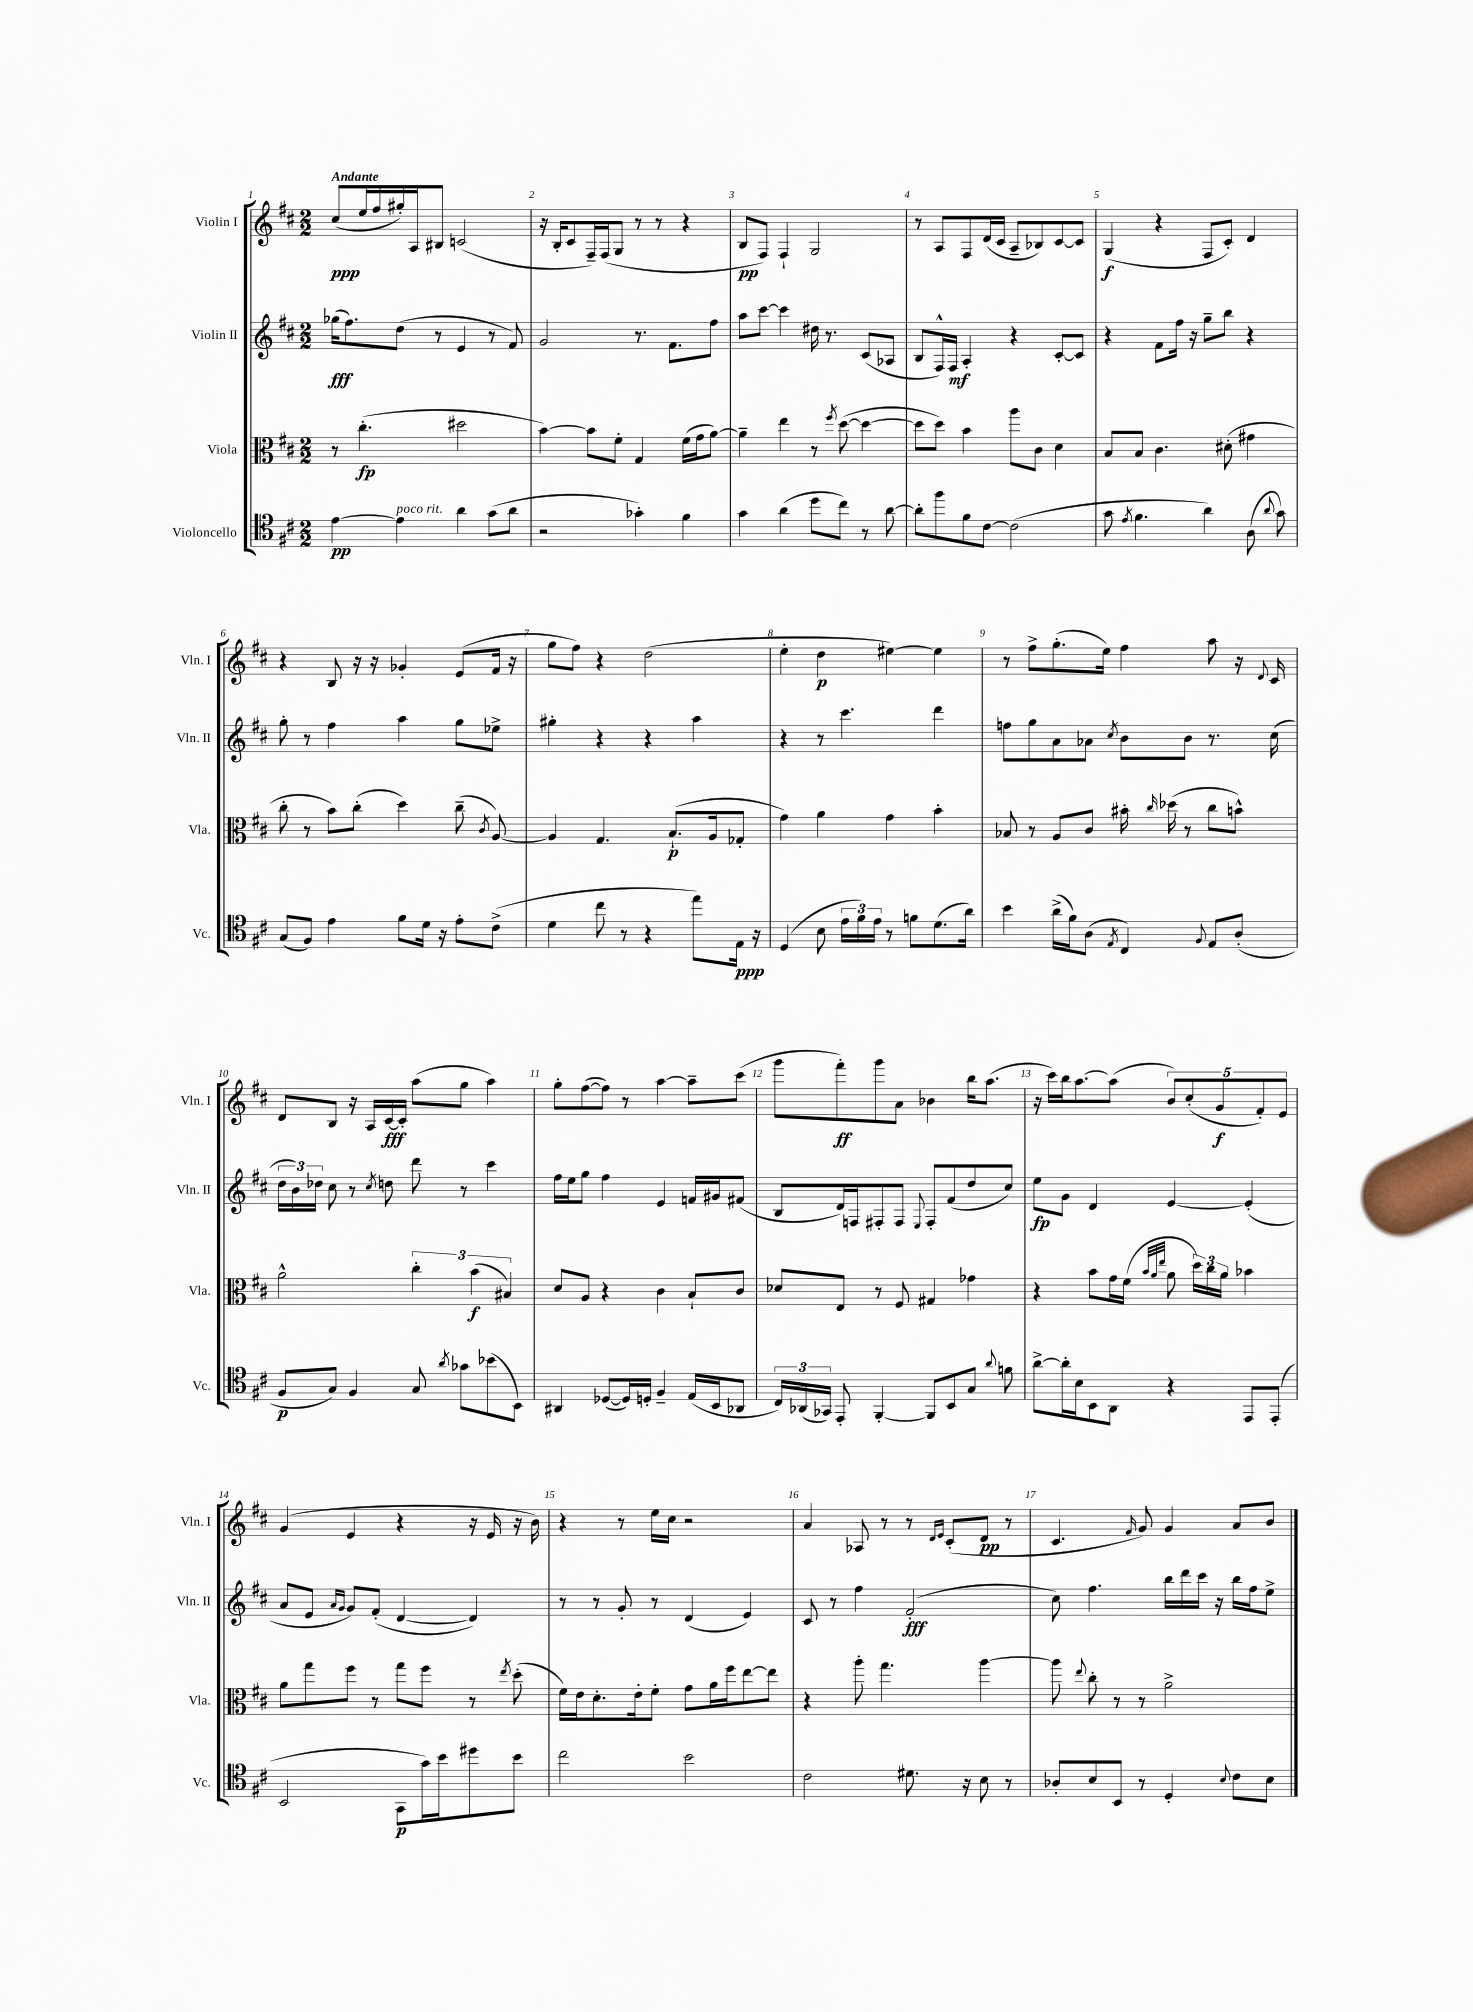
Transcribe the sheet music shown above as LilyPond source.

<<
\new StaffGroup <<
\new Staff = "s0" \with { instrumentName = "Violin I" shortInstrumentName = "Vln. I" } {
    \clef treble \key d \major \numericTimeSignature \time 2/2 \tempo "Andante"
    \autoBeamOff cis''8[\ppp( e''16 fis''16 gis''16-.) a16 bis8] c'2( |
    r16 b16[-. cis'8 fis16--) fis16( g8] r8 r8 r4 |
    b8[\pp fis8]) fis4-! g2 |
    r8 a8[ fis8 d'16( cis'16] a8[-- bes8) cis'8~ cis'8] |
    g4\f( r4 fis8[ cis'8]-.) d'4 |
    r4 b8 r16 r16 ges'4-. e'8[( fis'16] r16 |
    g''8[ fis''8]) r4 d''2( |
    e''4-. d''4\p eis''4~) eis''4 |
    r8 fis''8[-> g''8.-.( e''16]) fis''4 a''8 r16 \appoggiatura { d'8 } cis'16 |
    d'8[ b8] r16 a16[ cis'16~\fff cis'16]-. a''8[( g''8] a''4) |
    g''8[-. fis''8~( fis''8]) r8 a''4~ a''8[-- cis'''8]( |
    g'''8[ fis'''8-.\ff) g'''8 a'8] bes'4 b''16[ a''8.]( |
    r16 cis'''16[) b''16 a''8.~ a''8]( \tuplet 5/4 { b'8[) cis''8-.( g'8\f fis'8-.) e'8] } |
    g'4( e'4 r4 r16 e'16 r16 b'16) |
    r4 r8 e''16[ cis''16] r2 |
    a'4 aes8 r8 r8 \grace { d'16[ e'16] } cis'8[-.( d'8]\pp r8 |
    cis'4. \grace { fis'16 } g'8) g'4 a'8[ b'8] \bar "|." |
}
\new Staff = "s1" \with { instrumentName = "Violin II" shortInstrumentName = "Vln. II" } {
    \clef treble \key d \major \numericTimeSignature \time 2/2
    \autoBeamOff ges''16[\fff( fis''8.) d''8]( r8 e'4 r8 fis'8) |
    g'2 r8. fis'8.[ fis''8] |
    a''8[ cis'''8]~ cis'''4 dis''16 r8. cis'8[( aes8] |
    b8[ fis16-^) fis16]\mf a4-. r4 cis'8[~-. cis'8] |
    r4 fis'8[ fis''16] r16 g''8[-- b''8] r4 |
    g''8-. r8 fis''4 a''4 g''8[ ees''8]-> |
    gis''4-. r4 r4 a''4 |
    r4 r8 cis'''4. d'''4 |
    f''8[ g''8 a'8 aes'8] \acciaccatura { cis''8 } b'8[ b'8] r8. cis''16( |
    \tuplet 3/2 { d''16[ b'16) des''16] } cis''8 r8 \acciaccatura { cis''8 } d''8 d'''8 r8 cis'''4 |
    fis''16[ e''16 g''8] fis''4 e'4 f'16[ gis'16 fis'8]( |
    b8[ d'16) f16 fis8-. fis8] \appoggiatura { e8 } fis8[-. fis'8( d''8 cis''8]) |
    e''8[\fp g'8] d'4 e'4~ e'4-.( |
    a'8[ e'8] \grace { a'16[ g'16] } g'8[) fis'8]-.( d'4~ d'4) |
    r8 r8 g'8-. r8 d'4( e'4) |
    cis'8 r8 fis''4 fis'2-.\fff( |
    cis''8) fis''4. b''16[ d'''16 cis'''16] r16 b''16[ fis''16 e''8]-> \bar "|." |
}
\new Staff = "s2" \with { instrumentName = "Viola" shortInstrumentName = "Vla." } {
    \clef alto \key d \major \numericTimeSignature \time 2/2
    \autoBeamOff r8 cis''4.-.\fp( dis''2 |
    b'4~) b'8[ fis'8]-. g4 fis'16[( g'16 a'8]~) |
    a'4-- e''4 r8 \acciaccatura { fis''8 } d''8~( d''4~ |
    d''8[ d''8]) b'4 a''8[ cis'8] d'4 |
    b8[ b8] cis'4. dis'8-.( gis'4 |
    cis''8-. r8 b'8[) cis''8]-.( d''4) cis''8--( \acciaccatura { cis'8 } a8~) |
    a4 g4. b8.[-!\p( a16 ges8]-. |
    g'4) a'4 g'4 b'4-. |
    bes8 r8 a8[ cis'8] bis'16-. \grace { cis''16 } des''16( r8 cis''8[ b'8]-^) |
    a'2-^ \tuplet 3/2 { cis''4-. b'4\f( bis4) } |
    d'8[ a8] r4 cis'4 b8[-! cis'8] |
    des'8[ e8] r8 fis8 gis4 ges'4 |
    r4 b'8[ g'16 fis'16]( \grace { b'32[ a'32 e''32] } a'8 \tuplet 3/2 { d''16[) cis''16 a'16] } bes'4 |
    a'8[ g''8 fis''8] r8 g''8[ fis''8] r8 \acciaccatura { e''8 } d''8-.( |
    fis'16[) e'16 d'8.-. e'16-. fis'8]-. g'8[ a'16 fis''16 e''8~ e''8] |
    r4 a''8-. g''4. a''4~ |
    a''8 \appoggiatura { e''8 } cis''8-. r8 r8 a'2-> \bar "|." |
}
\new Staff = "s3" \with { instrumentName = "Violoncello" shortInstrumentName = "Vc." } {
    \clef tenor \key d \major \numericTimeSignature \time 2/2
    \autoBeamOff e'4~\pp e'4^\markup { \italic "poco rit." } a'4 g'8[( a'8] |
    r2 ges'4-.) fis'4 |
    g'4 a'4( d''8[ cis''8]) r8 a'8~ |
    a'8[-. fis''8 fis'8 cis'8]~ cis'2( |
    g'8 \acciaccatura { e'8 } fis'4. a'4) a8( \appoggiatura { a'8 } g'8) |
    g8[( fis8]) e'4 fis'8[ d'16] r16 e'8[-. cis'8]->( |
    d'4 cis''8 r8 r4 e''8[) e16]\ppp r16 |
    d4( b8 \tuplet 3/2 { e'16[ fis'16) e'16] } r8 f'8[ d'8.( a'16]) |
    b'4 a'16[->( fis'16) a8]( \acciaccatura { e8 } cis4) \appoggiatura { fis8 } e8[ a8]-.( |
    fis8[\p g8]) fis4 g8 \acciaccatura { a'8 } ges'8[ bes'8( b,8]) |
    ais,4 des8[~( des16) d16]-. fis4-- e16[( b,16 aes,8] |
    \tuplet 3/2 { cis16[) aes,16( ges,16]) } e,8-. fis,4~-. fis,8[ b,8 g8] \appoggiatura { a'8 } f'8 |
    a'8[~-> a'16-. b16 b,8 a,8] r4 e,8[ e,8]-.( |
    b,2 g,8[\p g'16) b'16 dis''8 b'8] |
    cis''2 b'2 |
    cis'2 dis'8. r16 b8 r8 |
    aes8[-. b8 b,8] r8 d4-. \appoggiatura { b8 } cis'8[ b8] \bar "|." |
}
>>
>>
\layout { \context { \Score \override BarNumber.break-visibility = ##(#f #t #t) barNumberVisibility = #all-bar-numbers-visible } }
